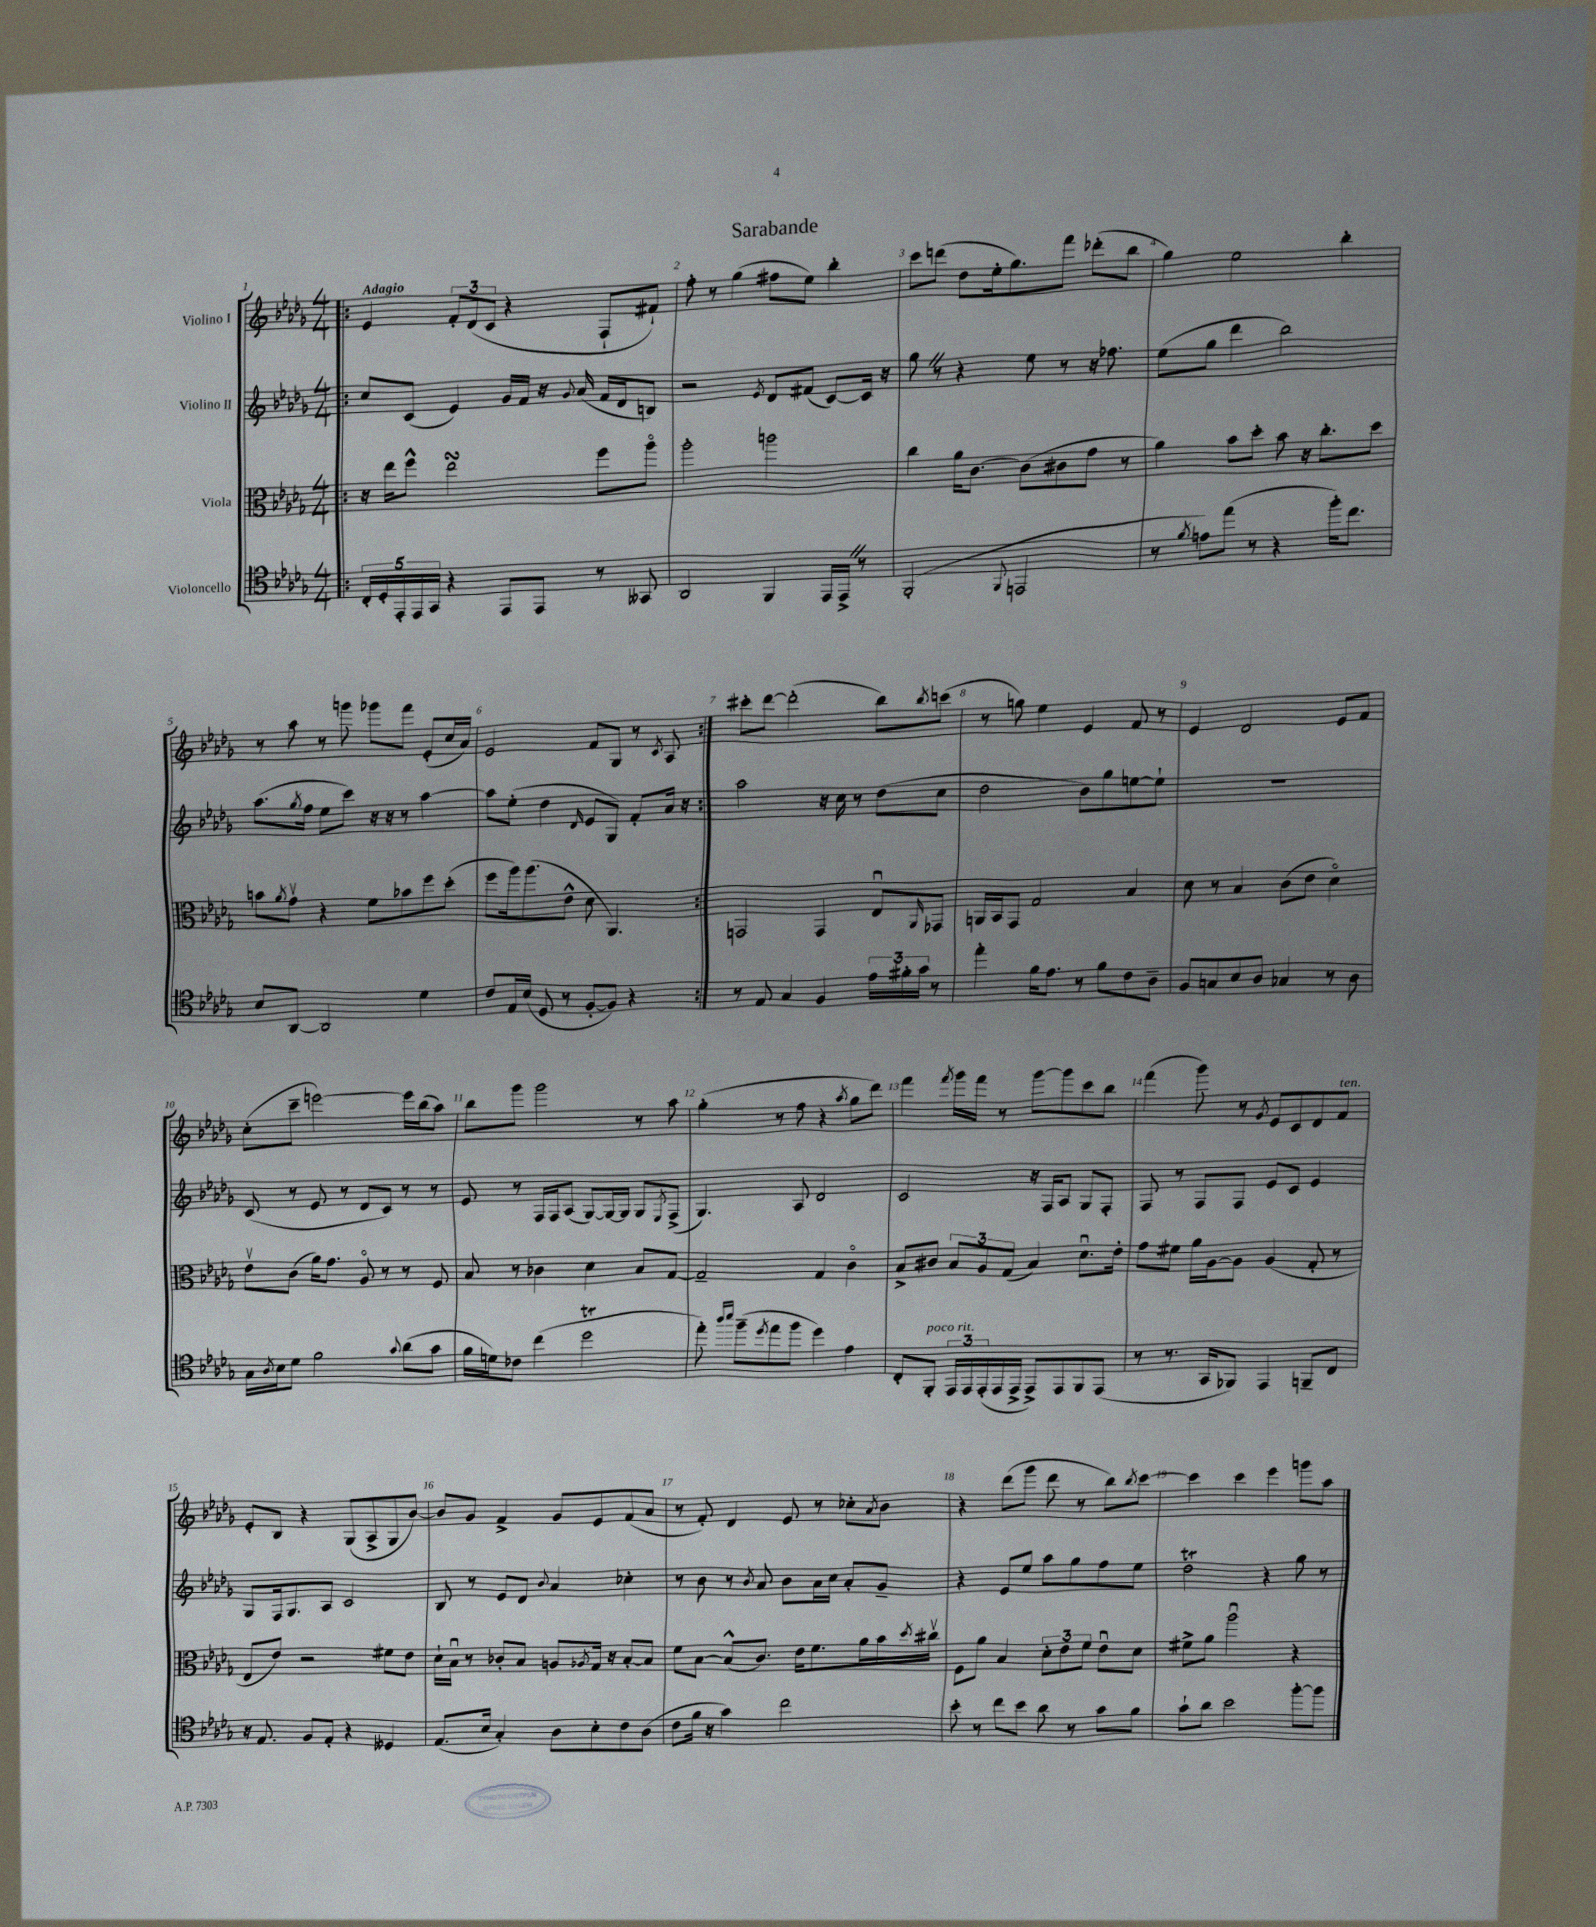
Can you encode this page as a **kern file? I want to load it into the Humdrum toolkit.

**kern	**kern	**kern	**kern
*staff4	*staff3	*staff2	*staff1
*clefC4	*clefC3	*clefG2	*clefG2
*k[b-e-a-d-g-]	*k[b-e-a-d-g-]	*k[b-e-a-d-g-]	*k[b-e-a-d-g-]
*M4/4	*M4/4	*M4/4	*M4/4
=!|:	=!|:	=!|:	=!|:
20C'	16r	8cc	4e-
20D-'	.	.	.
.	16ee-	.	.
20EE-'	.	.	.
.	8ff^^	(8c	.
20EE-	.	.	.
20GG-	.	.	.
4r	2ee-	4e-)	12f'
.	.	.	(12d-
.	.	.	12c
8EE-	.	16g-	4r
.	.	16f	.
8EE-	.	16r	.
.	.	8qqg-	.
.	.	(16a-	.
8r	8ff	16f	8F`
.	.	16d-	.
8GG--	8aa-o	8B)	8f#`)
=	=	=	=
2AA-	2aa-'	2r	8ff'
.	.	.	8r
.	.	.	(4gg-
.	.	8qe-	.
4FF	2aa	8d-	8ff#
.	.	(8f#	8ee-)
16EE-	.	[8c)	4bb-'
16EE-^	.	.	.
8r	.	16c]	.
.	.	16r	.
=	=	=	=
(2FF'	4cc	8gg-	8ccc
.	.	8r	(8ddd
.	16a-	4r	8dd-
.	[8.c	.	.
.	.	.	16ee-'
.	.	.	8.gg-)
8qqFF	.	.	.
2EE	(8c]	8ee-	.
.	8c#	8r	8fff
.	8g-	16r	(8ddd-'
.	.	8.ff-	.
.	8r	.	8bb-
=	=	=	=
8r	4a-)	(8ee-	4gg-)
8qf	.	.	.
8e)	.	8gg-	.
(8ee-	8b-	4ddd-	2ee-
8r	8dd-'	.	.
4r	8b-	2bb-)	.
.	16r	.	.
.	8.cc'	.	.
16ff')	.	.	4bb-'
8.cc	.	.	.
.	8dd-	.	.
=	=	=	=
8B-	8b	(8.aa-	8r
.	8qa-	.	.
[8AA-	8g-v	.	8aa-
.	.	8qgg-	.
.	.	16ff	.
2AA-]	4r	8ee-	8r
.	.	8ccc)	8ggg
.	8f	16r	8ggg-
.	.	16r	.
.	8b-	8r	8fff
4d-	8ff	[4aa-	(8e-'
.	(8dd-'	.	16cc
.	.	.	16a-)
=	=	=	=
8c	8ff	8aa-]	2e-
16E-	16aa-)	(8ee-'	.
(16B-	(8.aa-	.	.
8D-	.	4dd-	.
8r	8e-^^	.	.
.	.	16qqd-	.
[8F'	8d-	8e-	8f
8F])	4.AA-)	8G-)	8G-
4r	.	8f'	8r
.	.	.	8qc
.	.	16a-	8A-
.	.	16r	.
=:|!	=:|!	=:|!	=:|!
8r	2GG	2aa-	8ccc#'
8E-	.	.	[8ddd-
4G-	.	.	(2ddd-']
4F	4GG	16r	.
.	.	16cc	.
.	.	8r	.
24e-	8E-u	(8dd-	8bb-)
24f#'	.	.	.
24g-	.	.	.
.	16qqAA-	.	8qbb-
8r	8GG-	8cc	(8ccc
=	=	=	=
4ee-'	16AA	2dd-	8r
.	16BB-	.	.
.	8GG-	.	8gg)
16f	2G-	.	4ee-
8.e-	.	.	.
8r	.	8b-)	4e-
8f	.	8gg-	.
8c	4B-	[8ee	8f
8A-~	.	8ee`]	8r
=	=	=	=
8F	8d-	1r	4e-
8G	8r	.	.
8B-	4B-	.	2d-
8A-	.	.	.
4G-	(8c	.	.
.	8e-	.	.
8r	4d-o)	.	8e-
8A-	.	.	8f
=	=	=	=
16G-	8e-v	(8c	(8cc'
8qA-	.	.	.
16B-	.	.	.
8d-	(8c	8r	8ccc~
2f	16a-)	8e-	[2eee)
.	8.g-	.	.
.	.	8r	.
.	8A-o	8d-	.
.	8r	8c)	.
8qqg-	.	.	.
(8a-	8r	8r	16eee]
.	.	.	(16bb-
8g-	8F	8r	8aa-)
=	=	=	=
16f	8B-	8e-	8bb-
16d)	.	.	.
8c-	8r	8r	8ggg-
(4cc	4c-	16F	2ggg-
.	.	16F	.
.	.	(8A-	.
2dd-	4d-	[8G-)	.
.	.	16G-_	.
.	.	16G-]	.
.	8B-	8G-	8r
.	.	8qE-	.
.	[8G-	(8F^	8aa-
=	=	=	=
8ee-')	2G-~]	4.G-)	(4gg-'
16qqaa-	.	.	.
16qqbb-	.	.	.
(8ff~	.	.	.
8qdd-	.	.	.
8ee-	.	.	8r
8ff	.	8A-	8ff
4dd-)	4G-	2d-	4r
.	.	.	8qaa-
4e-	4co	.	8gg-
.	.	.	8ddd-)
=	=	=	=
8C'	8B-^	2c	4fff
8FF'	8c#	.	.
.	.	.	8qfff
24EE-	12B-	.	16ggg-
24EE-	.	.	.
.	.	.	16fff
(24EE-'	12A-	.	.
16EE-	.	.	8r
.	(12G-	.	.
16EE-^	.	.	.
8EE-^)	4B-)	16r	[8ggg-
.	.	16F	.
8EE-	.	8A-	8ggg-]
8FF	8.d-u	8G-	8ccc
(8EE-	.	8F'	8bb-
.	16e-'	.	.
=	=	=	=
8r	8g-	8F	(4fff
8.r	8f#	8r	.
.	16a-	8F	8ggg-)
16GG-	[16A-	.	.
8FF-)	8A-]	8F	8r
.	.	.	8qg-
4EE-	(4A-	8e-	8e-
.	.	8c	8c
8FF~	8G-'	4e-	8d-
8C	8r	.	8f
=	=	=	=
16r	8E-	8G-	8e-'
8.E-	.	.	.
.	8e-)	16F	8B-
.	.	8.G-	.
8F	2r	.	4r
8E-'	.	8A-	.
4r	.	2c	(8G-
.	.	.	8A-^
4D--	8f#	.	8G-
.	8e-	.	[8b-)
=	=	=	=
(8.E-	16d-`	8B-	8b-]
.	16B-u	.	.
.	8r	8r	8g-
16B-	.	.	.
4G-')	8c-'	8e-	4f^
.	8B-	8d-	.
.	.	8qqb-	.
8A-	8A	4a-	8g-
.	8qA-	.	.
8B-'	16G-	.	8e-
.	16r	.	.
8c	[8B-'	4cc-'	(8f
(8A-	8B-]	.	8a-
=	=	=	=
8c	8f	8r	8r
16f	[8B-	8b-	8f')
16r	.	.	.
4g-)	(8B-^^]	8r	4d-
.	.	8qb-	.
.	8.c)	8a-	.
2cc	.	8b-	8e-
.	16e-	.	.
.	8.f	16a-	8r
.	.	16cc	.
.	.	8a-'	8cc-'
.	16a-	.	.
.	.	.	8qa-
.	16b-	8g-~	8b-
.	8qdd-	.	.
.	16cc#v	.	.
=	=	=	=
8b-'	8F	4r	4r
8r	8a-	.	.
8cc	4B-	8e-	(8ddd-
8b-	.	8ee-	8ggg-
8a-	12d-'	8aa-	8ddd-
.	12e-	.	.
8r	.	8gg-	8r
.	12f	.	.
8g-	8e-u	8ff	8bb-)
.	.	.	8qbb-
8f	8d-	8ee-	[8ccc
=	=	=	=
8g-`	8f#^	2dd-	4ccc]
8a-	8a-	.	.
2b-	2aa-u	.	4ccc
.	.	4r	4eee-
[8ff'	4r	8gg-	8ggg
8ff]	.	8r	8aa-
==	==	==	==
*-	*-	*-	*-
